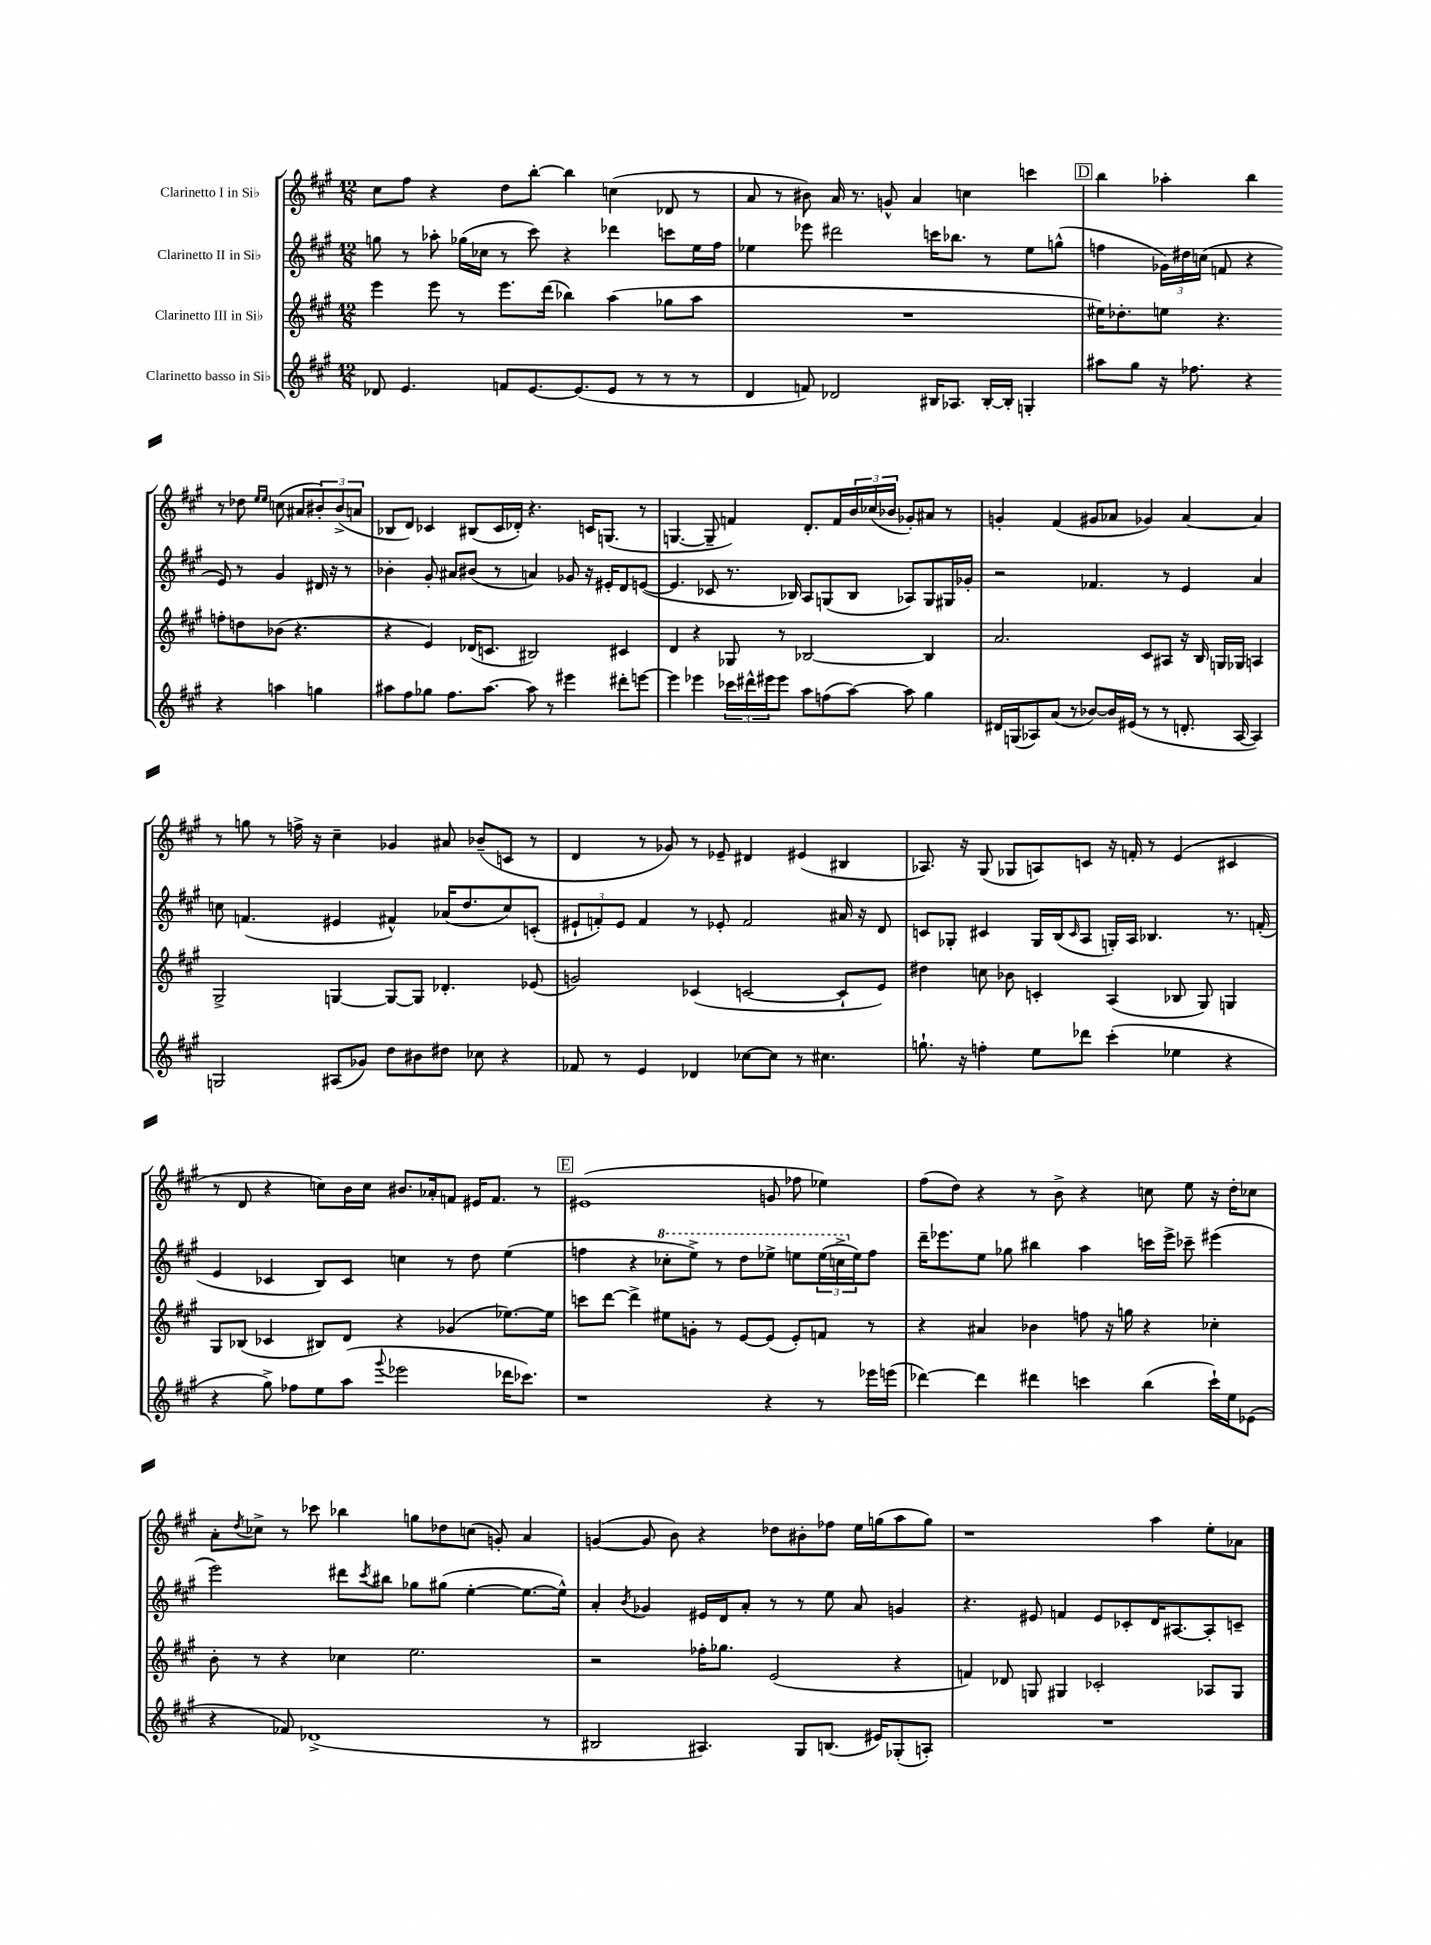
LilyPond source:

<<
\new StaffGroup <<
\new Staff = "s0" \with { instrumentName = "Clarinetto I in Sib" } {
    \clef treble \key a \major \numericTimeSignature \time 12/8
    cis''8 fis''8 r4 d''8 b''8~-. b''4 c''4( des'8 r8 |
    a'8 r8 bis'8) a'16 r8. g'8-^ a'4 c''4 c'''4 |
    \mark \markup { \box "D" } b''4 aes''4-. b''4 r8 des''8 \grace { e''16 e''16 } c''8( ais'8 \tuplet 3/2 { bis'8-.) bis'8->( a'8 } |
    bes8 d'8) ces'4 bis8( ces'16 des'16-.) r4. c'16 g8.( r8 |
    g4.~ g8-- f'4) d'8.-. f'16 \tuplet 3/2 { b'16 ces''16( bes'16 } ges'8-.) ais'8 r8 |
    g'4-. fis'4( gis'8 aes'8 ges'4) aes'4~ aes'4 |
    r8 g''8 r8 f''16-> r16 cis''4-- ges'4 ais'8 bes'8--( c'8 r8 |
    d'4 r8 ges'8) r8 ees'8-- dis'4 eis'4( bis4 |
    aes8.) r16 gis8( ges8 a8) c'8 r16 f'16-. r8 e'4( cis'4 |
    r8 d'8 r4 c''8) b'16 c''16 bis'8. aes'16-. f'8 eis'16 f'8. r8 |
    \mark \markup { \box "E" } eis'1( g'8 fes''8 ees''4) |
    fis''8( d''8) r4 r8 b'8-> r4 c''8 e''8 r16 d''16-. ces''8 |
    a'8-. \acciaccatura { d''8 } ces''8-> r8 ces'''8 bes''4 g''8 des''8 c''8( g'8-.) a'4 |
    g'4~( g'8 b'8) r4 des''8 bis'8-. fes''8 e''16 g''16( a''8 g''8) |
    r1 a''4 e''8-. aes'8 \bar "|." |
}
\new Staff = "s1" \with { instrumentName = "Clarinetto II in Sib" } {
    \clef treble \key a \major \numericTimeSignature \time 12/8
    g''8 r8 aes''8-. ges''16( ces''16 r8 cis'''8) r4 des'''4 c'''8 e''16 fis''16 |
    ees''4 ees'''8 dis'''2 c'''16 bes''8. r8 ees''8 g''8-^( |
    \mark \markup { \box "D" } f''4 \tuplet 3/2 { ges'16) dis''16 c''16( } f'8 r4 e'8) r8 ges'4 dis'16 r16 r8 |
    bes'4-. gis'8-. ais'8 bis'8( r8 a'4) ges'8 r16 eis'16-. d'8 e'8~( |
    e'4. ces'8 r8. bes16) a8 g8( bes8 aes8) g8 gis16 ges'16-. |
    r2 fes'4. r8 e'4 a'4 |
    c''8 f'4.( eis'4 fis'4-^) aes'16( d''8. c''8) c'8-.( |
    \tuplet 3/2 { eis'8-! f'8-.) eis'8 } f'4 r8 ees'8-. f'2 ais'16 r16 d'8 |
    c'8 ges8-. cis'4 ges16 b16( \grace { cis'16 } a8 g16-.) a16 bes4. r8. f'16-.( |
    e'4 ces'4 b8) ces'8 c''4 r8 d''8 e''4( |
    \mark \markup { \box "E" } f''4 r4 \ottava #1 ces'''8-. e'''8->) r8 d'''8 ees'''8-> e'''8 \tuplet 3/2 { e'''16( c'''16-> \ottava #0 e''16) } f''8 |
    d'''16-- ees'''8. e''8 ges''8 bis''4 a''4 c'''16 ees'''16-> ces'''8-- eis'''4( |
    e'''2) dis'''8 \acciaccatura { cis'''8 } bis''8 ges''8 gis''8( e''4~-. e''8.~ e''16-^) |
    a'4-. \acciaccatura { b'8 } ges'4 eis'16 d'16 a'8-. r8 r8 e''8 a'8 g'4 |
    r4. eis'8 f'4 eis'8 ces'8-. d'16 ais8.~ ais8-. c'8-- \bar "|." |
}
\new Staff = "s2" \with { instrumentName = "Clarinetto III in Sib" } {
    \clef treble \key a \major \numericTimeSignature \time 12/8
    e'''4 e'''8 r8 e'''8. d'''16( bes''4) a''4( ges''8 a''8 |
    R1. |
    \mark \markup { \box "D" } eis''16) des''8.-. e''8 r4. f''8-. d''8 bes'8( r4. |
    r4 e'4) des'16( c'8. bis2) cis'4 |
    d'4 r4 ges8 r8 bes2~ bes4 |
    a'2. cis'8 ais8 r16 b16 g16 ges16 a4 |
    gis2-> g4~ g8~ g8 des'4.-. ees'8( |
    g'2) ces'4( c'2~ c'8-! e'8) |
    dis''4 c''8 bes'8 c'4-. a4( bes8 gis8) g4 |
    gis8 bes8( ces'4 bis8) d'8 r4 ges'4( ees''8.~) ees''16 |
    \mark \markup { \box "E" } c'''8 d'''8~ d'''4-> eis''8 g'8-. r8 e'8~ e'8( e'8-.) f'8 r8 |
    r4 ais'4 bes'4 f''8 r16 g''16 r4 ces''4-. |
    b'8-. r8 r4 ces''4 e''2. |
    r2 fes''16-. ges''8. e'2( r4 |
    f'4) des'8 g8 gis4 ces'2-. aes8 gis8 \bar "|." |
}
\new Staff = "s3" \with { instrumentName = "Clarinetto basso in Sib" } {
    \clef treble \key a \major \numericTimeSignature \time 12/8
    des'8 e'4. f'8 e'8.~ e'8.( e'8 r8 r8 r8 |
    d'4 f'8) des'2 bis16 aes8. bis16~-. bis16-. g4-. |
    \mark \markup { \box "D" } ais''8 gis''8 r16 fes''8. r4 r4 a''4 g''4 |
    ais''8 fis''8 ges''8 fis''8. ais''8.~ ais''8 r8 eis'''4 dis'''8-. e'''8~ |
    e'''4 ees'''4 \tuplet 3/2 { ces'''16 dis'''16-^ eis'''16 } eis'''8 a''8 f''8( a''8~) a''8 gis''4 |
    dis'16 g16( aes8) a'8( r8 bes'8~) bes'16 eis'16( r8 r8 d'8.-. aes16~ aes4) |
    g2 ais8( ges'8) d''8 bis'8 dis''8 ces''8 r4 |
    fes'8 r8 e'4 des'4 ces''8~ ces''8 r8 cis''4. |
    g''8.-! r16 f''4-. e''8 des'''8 cis'''4-.( ees''4 r4 |
    r4 gis''8->) fes''8 e''8 a''8( \appoggiatura { gis'''8 } ees'''2 des'''16 ces'''8.) |
    \mark \markup { \box "E" } r1 r4 r8 ees'''16 e'''16( |
    des'''4~) des'''4 dis'''4 c'''4 b''4( c'''16-!) e''16 ees'8( |
    r4 fes'8) des'1->( r8 |
    bis2 ais4.) gis8 b8.( eis'16) ges8-.( a8-.) |
    R1. \bar "|." |
}
>>
>>
\layout { \context { \Score \remove "Bar_number_engraver" } }
